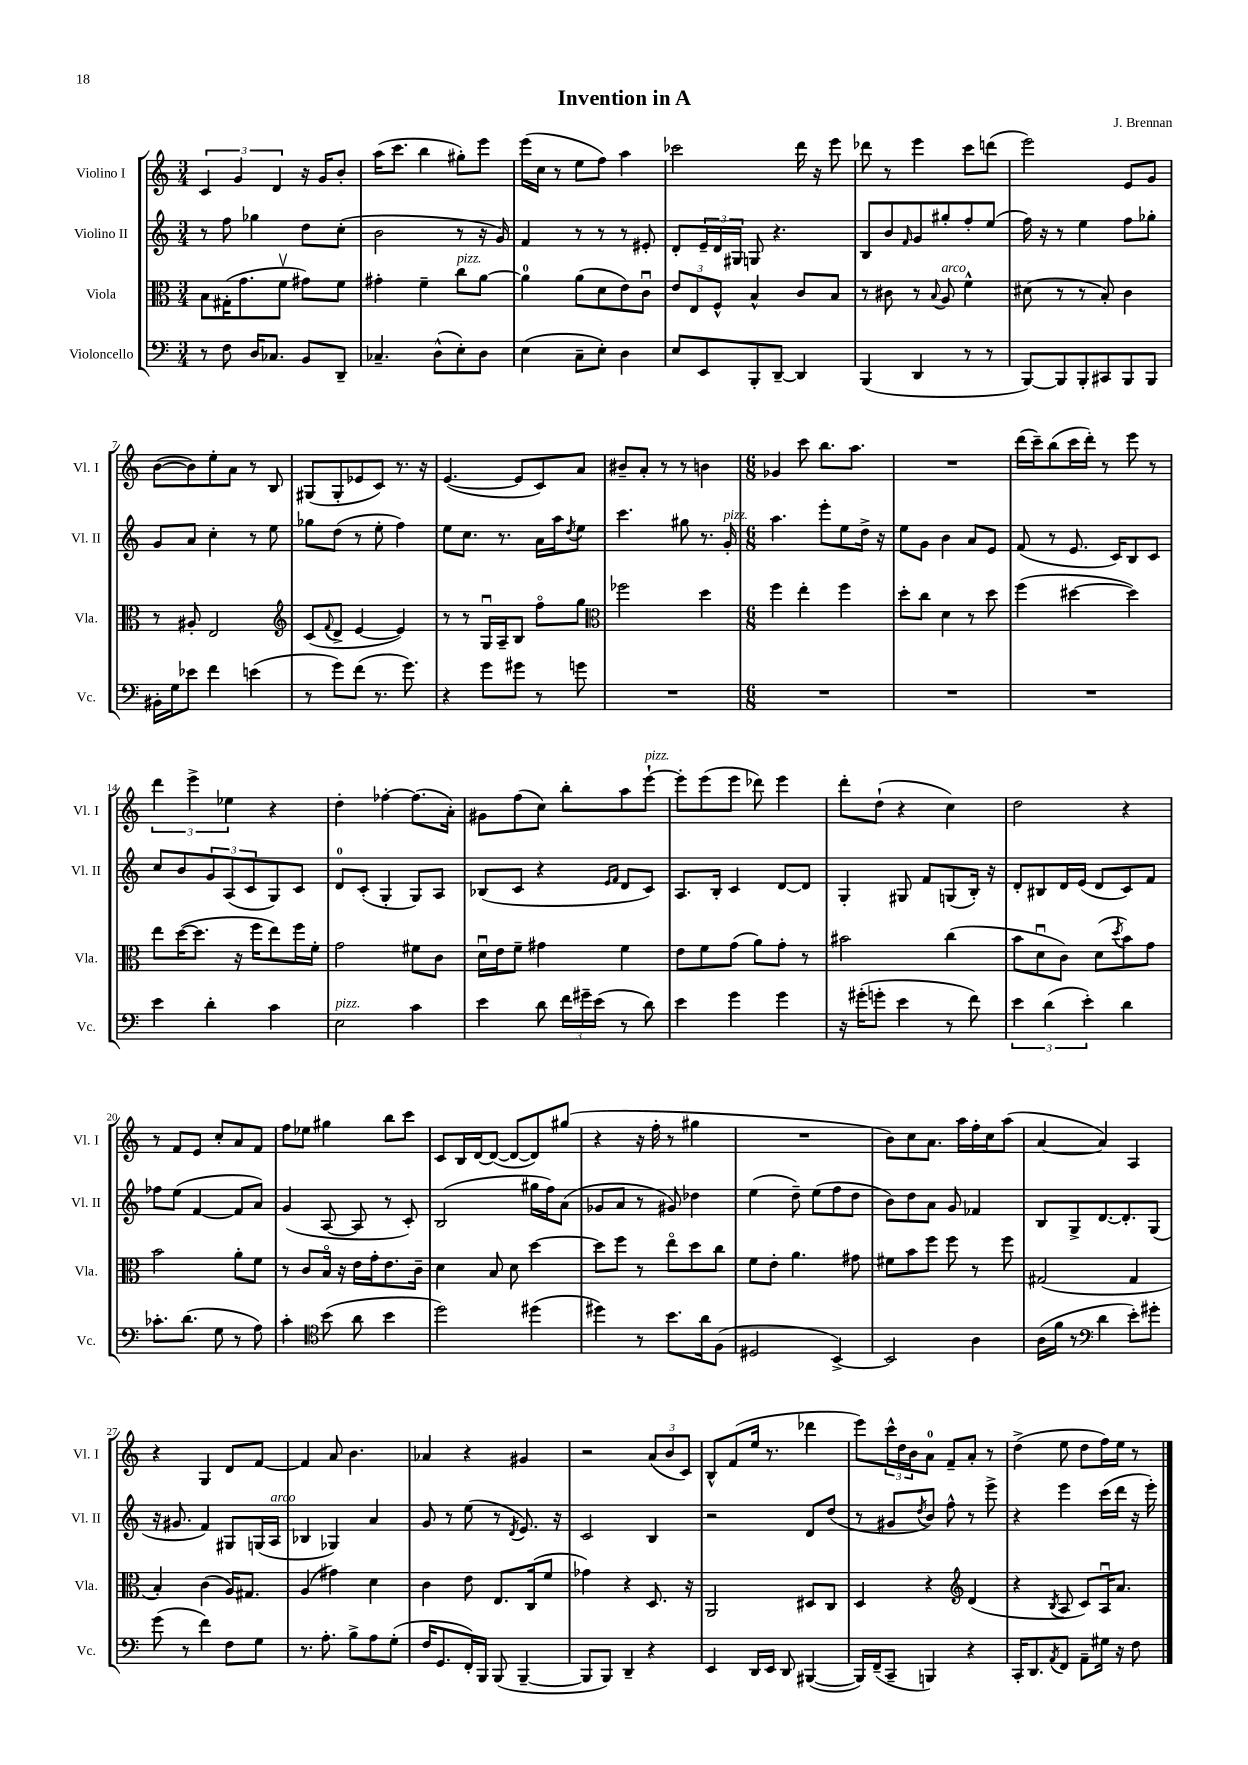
\header { title = "Invention in A" composer = "J. Brennan" }
<<
\new StaffGroup <<
\new Staff = "s0" \with { instrumentName = "Violino I" shortInstrumentName = "Vl. I" } {
    \clef treble \key c \major \numericTimeSignature \time 3/4
    \tuplet 3/2 { c'4 g'4 d'4 } r16 g'16 b'8-. |
    a''16( c'''8. b''4 gis''8-.) e'''8 |
    e'''16( c''16 r8 e''8 f''8) a''4 |
    ces'''2 d'''16 r16 e'''8 |
    des'''8 r8 e'''4 c'''8 d'''8( |
    e'''2) e'8 g'8 |
    b'8~( b'8) e''8-. a'8 r8 b8 |
    gis8( gis8-. ees'8 c'8) r8. r16 |
    e'4.~( e'8 c'8) a'8 |
    bis'8-- a'8-. r8 r8 b'4 |
    \numericTimeSignature \time 6/8 ges'4 c'''8 b''8. a''8. |
    R2. |
    d'''16( c'''16--) b''8( c'''16 d'''16-.) r8 e'''8 r8 |
    \tuplet 3/2 { d'''4 e'''4-> ees''4 } r4 |
    d''4-. fes''4~-. fes''8.( a'16-.) |
    gis'8 f''8( c''8) b''8-. a''8 e'''8~-!^\markup { \italic "pizz." } |
    e'''8-. e'''8( e'''8 des'''8) e'''4 |
    d'''8-. d''8-!( r4 c''4) |
    d''2 r4 |
    r8 f'8 e'8 c''8-. a'8 f'8 |
    f''8 ees''8 gis''4 b''8 c'''8 |
    c'8 b16 d'16~ d'8~( d'8~ d'8) gis''8( |
    r4 r16 f''16-. r8 gis''4 |
    R2. |
    b'8) c''8 a'8. a''16 f''16-. c''16 a''8( |
    a'4~ a'4) a4 |
    r4 g4 d'8 f'8~ |
    f'4 a'8 b'4. |
    aes'4 r4 gis'4 |
    r2 \tuplet 3/2 { a'8( b'8 c'8) } |
    b8-^ f'8( e''16 r8. des'''4 |
    e'''8) \tuplet 3/2 { c'''16-^ d''16 b'16 } a'8-0 f'8-- a'8-. r8 |
    d''4->( e''8 d''8 f''16) e''16 r8 \bar "|." |
}
\new Staff = "s1" \with { instrumentName = "Violino II" shortInstrumentName = "Vl. II" } {
    \clef treble \key c \major \numericTimeSignature \time 3/4
    r8 f''8 ges''4 d''8 c''8-.( |
    b'2 r8 r16 g'16) |
    f'4 r8 r8 r8 eis'8-. |
    d'8-. \tuplet 3/2 { e'16-- d'16 gis16 } g8 r4. |
    b8 b'8 \grace { f'16 } g'8 gis''8-. f''8-. e''8( |
    f''16) r16 r8 e''4 f''8 ges''8-. |
    g'8 a'8 c''4-. r8 e''8 |
    ges''8 d''8( r8 e''8-. f''4) |
    e''8 c''8. r8. a'16 a''16 \acciaccatura { d''8 } e''8 |
    c'''4. gis''8 r8. g'16-.^\markup { \italic "pizz." } |
    \numericTimeSignature \time 6/8 a''4. e'''8-. e''8 d''16-> r16 |
    e''8 g'8 b'4 a'8 e'8 |
    f'8( r8 e'8. c'16) b8 c'8 |
    c''8 b'8 \tuplet 3/2 { g'8 a8( c'8 } g8) c'8 |
    d'8-0 c'8-.( g4-. g8) a8 |
    bes8( c'8 r4 \grace { e'16 f'16 } d'8 c'8) |
    a8. b16-. c'4 d'8~ d'8 |
    g4-. gis8 f'8 g8( b16-.) r16 |
    d'8-. bis8 d'16 e'16( d'8 c'8) f'8 |
    fes''8 e''8( f'4~ f'8 a'8) |
    g'4( a8~ a8 r8 c'8-.) |
    b2( gis''16 f''16) a'8( |
    ges'8 a'8 r8 gis'8) des''4 |
    e''4( d''8--) e''8( f''8 d''8 |
    b'8) d''8 a'8 g'8 fes'4 |
    b8 g8-> d'8.~ d'8.-. g8( |
    r16 gis'8. f'4) gis8 g16( a16^\markup { \italic "arco" } |
    bes4 ges4) a'4 |
    g'8 r8 e''8( r8 \acciaccatura { d'8 } e'8.) r16 |
    c'2 b4 |
    r2 d'8 d''8( |
    r8 gis'8 \acciaccatura { d''8 } b'8) f''8-^ r8 e'''8-> |
    r4 e'''4 c'''16( d'''16 r16 e'''16-.) \bar "|." |
}
\new Staff = "s2" \with { instrumentName = "Viola" shortInstrumentName = "Vla." } {
    \clef alto \key c \major \numericTimeSignature \time 3/4
    b8 gis16-.( g'8. f'8\upbow gis'8) f'8 |
    gis'4-. f'4-- c''8^\markup { \italic "pizz." } a'8~ |
    a'4-0 a'8( d'8 e'8) c'8\downbow |
    \tuplet 3/2 { e'8 e8 f8-^ } b4-^ c'8 b8 |
    r8 cis'8 r8 \appoggiatura { b8 } a8^\markup { \italic "arco" } f'4-^ |
    dis'8( r8 r8 b8-.) c'4 |
    r8 ais8-. e2 |
    \clef treble c'8( \appoggiatura { f'8 } d'8-> e'4~ e'4) |
    r8 r8 g16\downbow a16-- b8 f''8\flageolet g''8 |
    \clef alto fes''2 d''4 |
    \numericTimeSignature \time 6/8 f''4 e''4-. f''4 |
    d''8-. c''8 d'4 r8 d''8 |
    f''4( dis''4~ dis''4) |
    e''8 d''16~( d''8. r16 f''16 e''8) f''16 f'16-. |
    g'2 fis'8 c'8 |
    d'16\downbow e'16 f'8-- gis'4 f'4 |
    e'8 f'8 g'8( a'8) g'8-. r8 |
    bis'2 c''4( |
    b'8 d'8\downbow c'8) d'8( \acciaccatura { d''8 } b'8) g'8 |
    b'2 a'8-. f'8 |
    r8 c'8 b16\flageolet r16 e'16 g'16-. e'8. c'16-- |
    d'4 b8 d'8 d''4~ |
    d''8 f''8 r8 e''8\flageolet d''8 c''8 |
    f'8 e'8-. a'4. gis'8 |
    fis'8 b'8 f''8 f''8 r8 f''8 |
    gis2( gis4 |
    b4-.) c'4( a16) gis8. |
    a4( gis'4) d'4 |
    c'4 e'8 e8. c16( f'8 |
    ges'4) r4 d8. r16 |
    a,2 dis8 c8 |
    d4 r4 \clef treble d'4( |
    r4 \acciaccatura { b8 } a8 c'8) a16\downbow a'8. \bar "|." |
}
\new Staff = "s3" \with { instrumentName = "Violoncello" shortInstrumentName = "Vc." } {
    \clef bass \key c \major \numericTimeSignature \time 3/4
    r8 f8 d16 ces8. b,8 d,8-- |
    ces4.-- d8-^( e8-.) d8 |
    e4( c8-- e8-.) d4 |
    e8 e,8 b,,8-. d,8~-- d,4 |
    b,,4( d,4 r8 r8 |
    b,,8~) b,,8 b,,8-. cis,8 b,,8 b,,8 |
    bis,16-. g16 ees'8 f'4 e'4( |
    r8 g'8) f'8( r8. g'8.) |
    r4 g'8 gis'8 r8 g'8 |
    R2. |
    \numericTimeSignature \time 6/8 R2. |
    R2. |
    R2. |
    e'4 d'4-. c'4 |
    e2^\markup { \italic "pizz." } c'4 |
    e'4 d'8 \tuplet 3/2 { f'16 gis'16-- e'16( } r8 d'8) |
    e'4 g'4 g'4 |
    r16 gis'16-.( g'8-. e'4 r8 f'8) |
    \tuplet 3/2 { e'4 d'4( e'4-.) } d'4 |
    ces'8.-. d'8.( g8 r8 a8) |
    c'4-. \clef tenor b'8( a'8 b'4 |
    d''2) dis''4( |
    dis''4) r8 b'8. a'16 f8( |
    dis2 b,4~->) |
    b,2 a4 |
    a16( f'16 r8 \clef bass d'4 e'8-.) gis'8-. |
    g'8( r8 f'4) f8 g8 |
    r8. a8.-. b8-> a8 g8-.( |
    f16 g,8. f,16-.) b,,16 b,,8( b,,4~-- |
    b,,8 b,,8) d,4-- r4 |
    e,4 d,16 e,16 d,8 bis,,4~( |
    bis,,16) f,16--( c,8-- b,,4) r4 |
    c,16-. d,8. \acciaccatura { a,8 } f,8 a,8-- gis16 r16 f8 \bar "|." |
}
>>
>>
